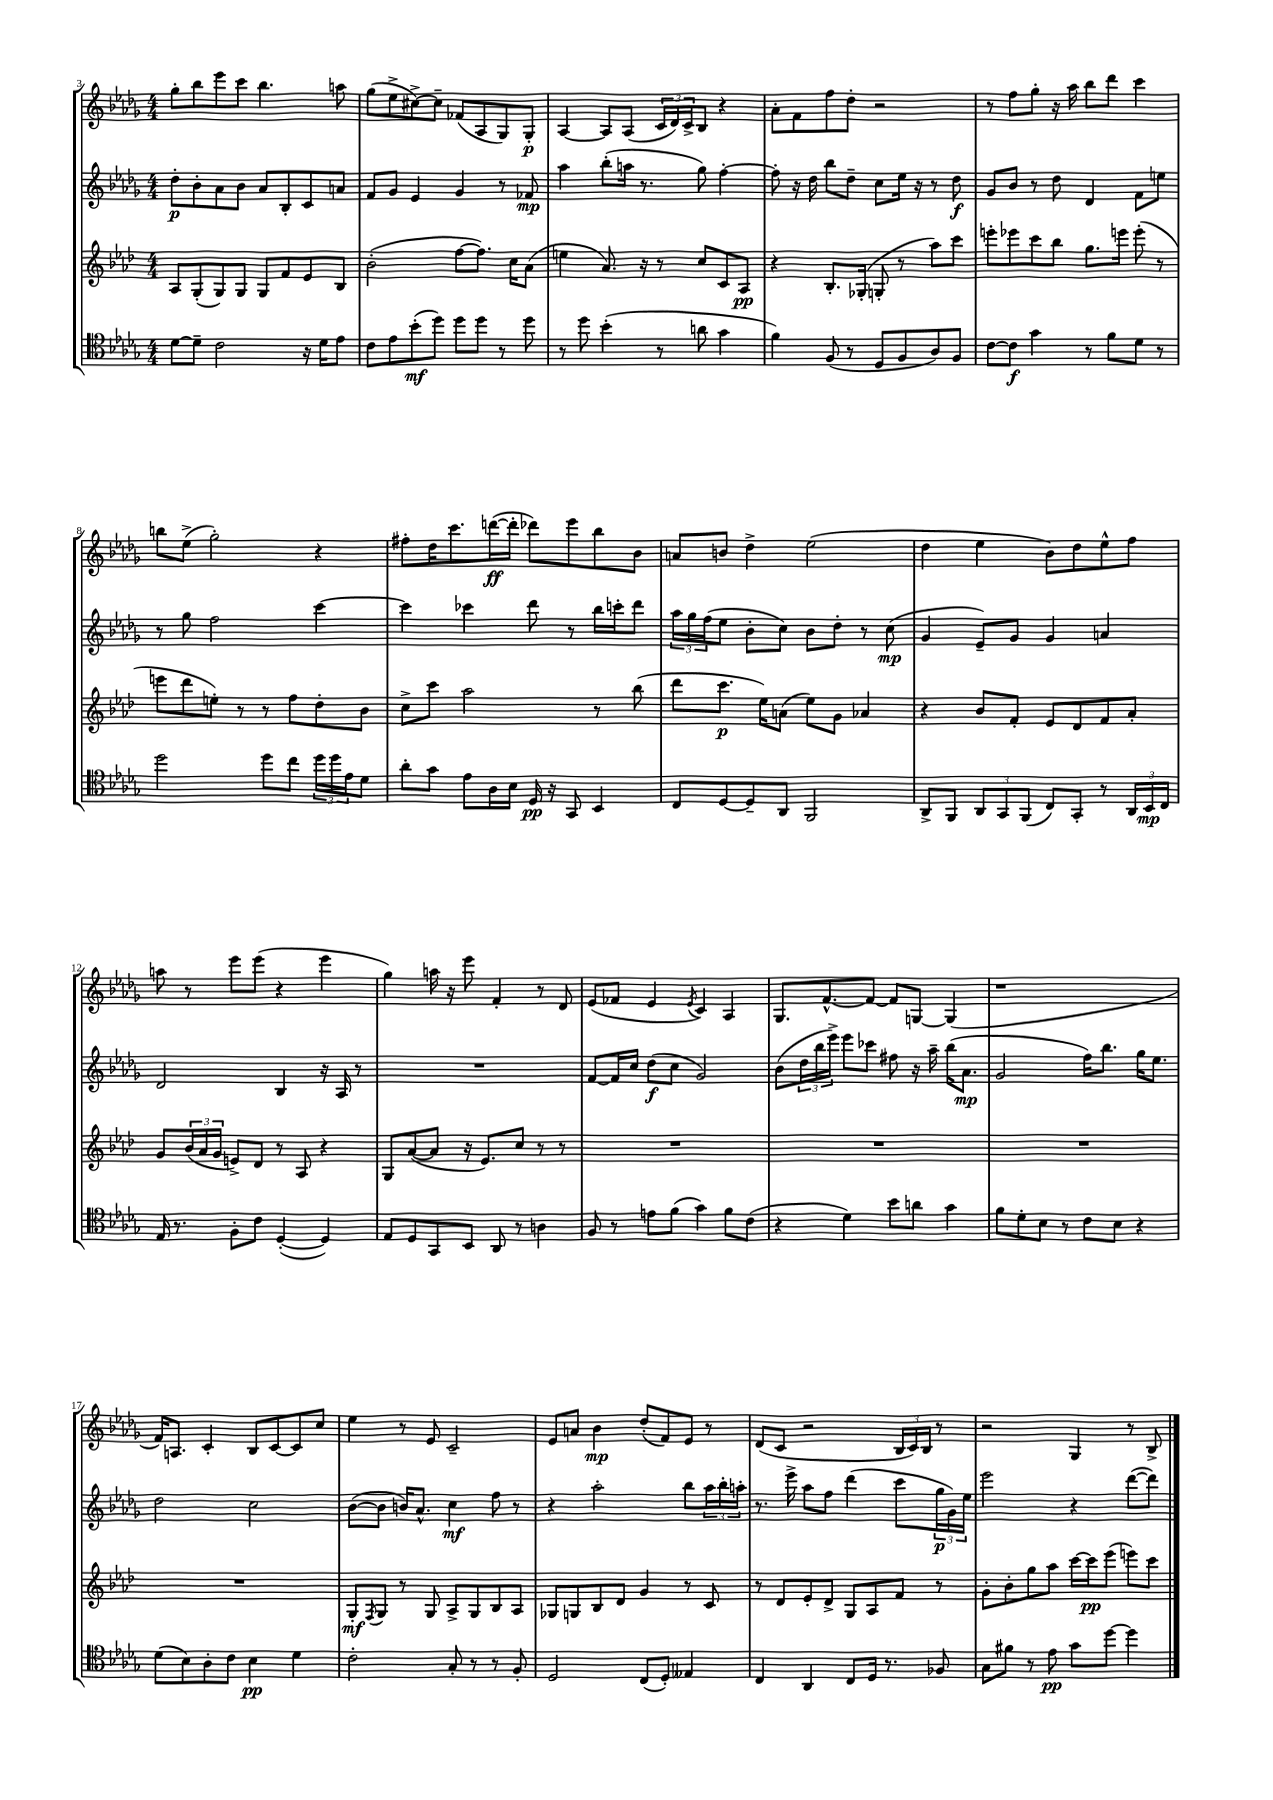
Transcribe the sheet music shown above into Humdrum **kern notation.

**kern	**kern	**kern	**kern
*staff4	*staff3	*staff2	*staff1
*clefC4	*clefG2	*clefG2	*clefG2
*k[b-e-a-d-g-]	*k[b-e-a-d-]	*k[b-e-a-d-g-]	*k[b-e-a-d-g-]
*M4/4	*M4/4	*M4/4	*M4/4
[8d-\L	8A-/L	8dd-'\L	8gg-'\L
8d-~\]J	(8G'/	8b-'\	8bb-\
2c\	8G/)	8a-\	8eee-\
.	8G/J	8b-\J	8ccc\J
.	8G/L	8a-/L	4.bb-\
.	8f/	8B-'/	.
16r	8e-/	8c/	.
16d-\LK	.	.	.
8e-\J	8B-/J	8a/J	8aa\
=	=	=	=
8c\L	(2b-'\	8f/L	(8gg-\L
8e-\	.	8g-/J	8ee-^\
(8b-'\	.	4e-/	[8cc#^\)
8dd-\J)	.	.	8cc#~\]J
8dd-\L	[8ff\L	4g-/	(8f-/L
8dd-\J	8.ff\]J)	.	8A-/
8r	.	8r	8G-/)
.	16cc\LK	.	.
8dd-\	(8a-\J	8f-/	8G-'/J
=	=	=	=
8r	4ee\	4aa-\	[4A-/
8dd-\	.	.	.
(4b-'\	8.a-/)	(8bb-'\L	8A-/]L
.	.	16aa\Jk	(8A-/J
.	16r	8.r	.
8r	8r	.	24c/LL
.	.	.	24d-/)
.	.	.	24c^/J
8a\	8cc/L	8gg-\)	8B-/J
4g-\	8c/	[4ff'\	4r
.	8A-/J	.	.
=	=	=	=
4f\)	4r	8ff'\]	8a-'\L
.	.	16r	8f\
.	.	16dd-\	.
(8F/	8.B-'/L	8bb-\L	8ff\
8r	.	8dd-~\J	8dd-'\J
.	(16G-'/Jk	.	.
8D-/L	8G'/	8cc\L	2r
8F/	8r	16ee-\Jk	.
.	.	16r	.
8A-/)	8aa-\L)	8r	.
8F/J	8ccc\J	8dd-\	.
=	=	=	=
[8c\L	8eee'\L	8g-/L	8r
8c\]J	8eee-\	8b-/J	8ff\L
4g-\	8ccc\	8r	8gg-'\J
.	8bb-\J	8dd-\	16r
.	.	.	16aa-\
8r	8.gg\L	4d-/	8bb-\L
8f\L	.	.	8ddd-\J
.	16eee\Jk	.	.
8d-\J	(8eee'\	8f\L	4ccc\
8r	8r	8ee\J	.
=	=	=	=
2dd-\	8eee\L	8r	8bb\L
.	8ddd-\	8gg-\	(8ee-^\J
.	8ee'\J)	2ff\	2gg-'\)
.	8r	.	.
8dd-\L	8r	.	.
8cc\J	8ff\L	.	.
24dd-\LL	8dd-'\	[4ccc\	4r
24dd-\	.	.	.
24e-\J	.	.	.
8d-\J	8b-\J	.	.
=	=	=	=
8a-'\L	8cc^\L	4ccc\]	8ff#'\L
8g-\J	8ccc\J	.	16dd-\K
.	.	.	8.ccc\
8e-\L	2aa-\	4ccc-\	.
16A-\L	.	.	([16ddd\L
16B-\JJ	.	.	16ddd'\]JJ
16D-/	.	8ddd-\	8ddd-\L)
16r	.	.	.
8GG-/	.	8r	8eee-\
4BB-/	8r	16bb-\LL	8bb-\
.	.	16ccc'\J	.
.	(8bb-\	8ddd-\J	8b-\J
=	=	=	=
8C/L	8ddd-\L	24aa-\LL	8a/L
.	.	24gg-\	.
.	.	(24ff\J	.
[8D-/	8.ccc\J	8ee-\J	8b/J
8D-~/]	.	8b-'\L	4dd-^\
.	16ee-\LK)	.	.
8AA-/J	(8a\J	8cc\J)	.
2FF/	8ee-\L)	8b-\L	(2ee-\
.	8g\J	8dd-'\J	.
.	4a-/	8r	.
.	.	(8cc\	.
=	=	=	=
8AA-^/L	4r	4g-/	4dd-\
8FF/J	.	.	.
12AA-/L	8b-/L	8e-~/L)	4ee-\
12GG-/	.	.	.
.	8f'/J	8g-/J	.
(12FF/J	.	.	.
8C/L)	8e-/L	4g-/	8b-\L)
8GG-'/J	8d-/	.	8dd-\
8r	8f/	4a/	8ee-^^\
24AA-/LL	8a-'/J	.	8ff\J
24BB-/	.	.	.
24C/JJ	.	.	.
=	=	=	=
16E-/	8g/L	2d-/	8aa\
8.r	.	.	.
.	(24b-/L	.	8r
.	24a-/	.	.
.	24g/JJ	.	.
8F'\L	8e^/L)	.	8eee-\L
8c\J	8d-/J	.	(8eee-\J
([4D-'/	8r	4B-/	4r
.	8A-/	.	.
4D-/])	4r	16r	4eee-\
.	.	16A-/	.
.	.	8r	.
=	=	=	=
8E-/L	8G/L	1r	4gg-\)
8D-/	([8a-/	.	.
8GG-/	8a-/]J	.	16aa\
.	.	.	16r
8BB-/J	16r	.	8eee-\
.	8.e-/L)	.	.
8AA-/	.	.	4f'/
8r	8cc/J	.	.
4A\	8r	.	8r
.	8r	.	8d-/
=	=	=	=
8F/	1r	[8f/L	(8e-/L
8r	.	16f/]L	8f-/J
.	.	16cc/JJ	.
8e\L	.	(8dd-\L	4e-/
(8f\J	.	8cc\J	.
.	.	.	8qe-/
4g-\)	.	2g-/)	4c/)
8f\L	.	.	4A-/
(8c\J	.	.	.
=	=	=	=
4r	1r	(8b-\L	8.G-/L
.	.	24dd-\L	.
.	.	24bb-\	.
.	.	.	[8.f^^/
.	.	24eee-^\JJ)	.
4d-\)	.	8eee-\L	.
.	.	8ccc-\J	8f/_J
8b-\L	.	8ff#\	8f/]L
8a\J	.	16r	[8G/J
.	.	16aa-~\	.
4g-\	.	(16bb-\LK	(4G/]
.	.	8.a-\J	.
=	=	=	=
8f\L	1r	2g-/	1r
8d-'\	.	.	.
8B-\J	.	.	.
8r	.	.	.
8c\L	.	16ff\LK)	.
.	.	8.bb-\J	.
8B-\J	.	.	.
4r	.	16gg-\LK	.
.	.	8.ee-\J	.
=	=	=	=
(8d-\L	1r	2dd-\	16f/LK)
.	.	.	8.A/J
8B-\)	.	.	.
8A-'\	.	.	4c'/
8c\J	.	.	.
4B-\	.	2cc\	8B-/L
.	.	.	[8c/
4d-\	.	.	8c/]
.	.	.	8cc/J
=	=	=	=
2c'\	8G'/L	([8b-\L	4ee-\
.	8qF/	.	.
.	8G/J	8b-\]J	.
.	8r	16b/LK)	8r
.	.	8.a-^^/J	.
.	8G/	.	8e-/
8G-'/	8A-^/L	4cc\	2c~/
8r	8G/	.	.
8r	8B-/	8ff\	.
8F'/	8A-/J	8r	.
=	=	=	=
2D-/	8G-/L	4r	8e-/L
.	8G/	.	8a/J
.	8B-/	2aa-'\	4b-\
.	8d-/J	.	.
(8C/L	4g/	.	(8dd-'/L
8D-'/J)	.	.	8f/)
4E--/	8r	8bb-\L	8e-/J
.	8c/	24aa-\L	8r
.	.	24bb-'\	.
.	.	24aa'\JJ	.
=	=	=	=
4C/	8r	8.r	(8d-/L
.	8d-/L	.	8c/J
.	.	16eee-^\	.
4AA-/	8e-'/	8aa-\L	2r
.	8d-^/J	8ff\J	.
8C/L	8G/L	(4ddd-\	.
16D-/Jk	8A-/	.	.
8.r	.	.	.
.	8f/J	8ccc\L	24B-/LL
.	.	.	24c/)
.	.	.	24B-/JJ
8F-/	8r	24gg-\L	8r
.	.	24g-\)	.
.	.	24ee-\JJ	.
=	=	=	=
8G-\L	8g'\L	2eee-\	2r
8f#\J	8b-'\	.	.
8r	8gg\	.	.
8e-\	8aa-\J	.	.
8g-\L	[16ccc\LL	4r	4G-/
.	16ccc\]J	.	.
[8dd-\J	(8eee-\J	.	.
4dd-\]	8eee\L)	([8ddd-\L	8r
.	8ccc\J	8ddd-\]J)	8B-^/
==	==	==	==
*-	*-	*-	*-
